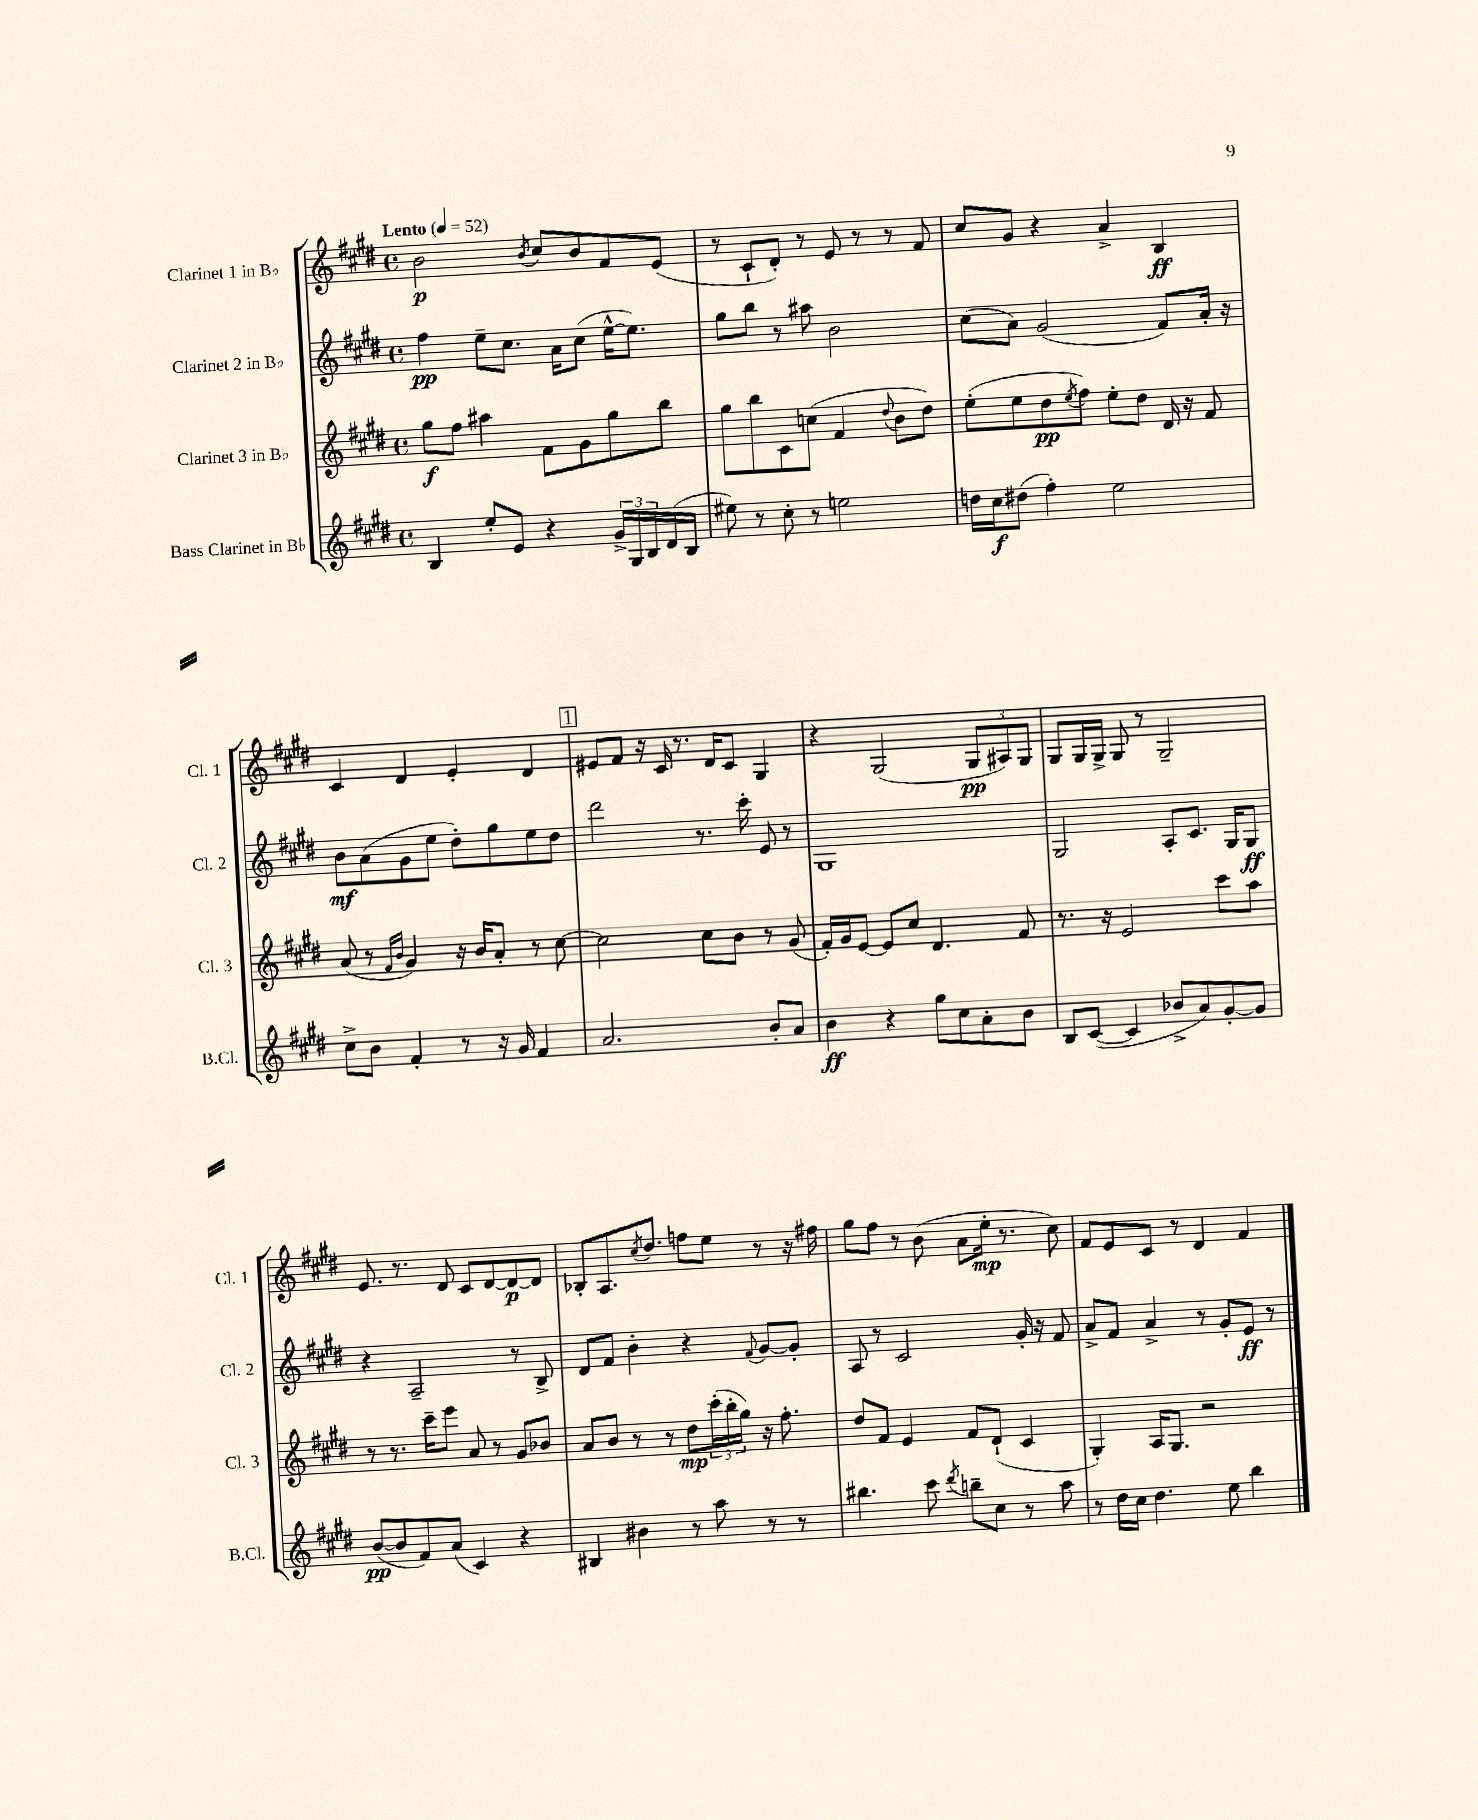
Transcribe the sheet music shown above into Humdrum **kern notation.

**kern	**kern	**kern	**kern
*staff4	*staff3	*staff2	*staff1
*clefG2	*clefG2	*clefG2	*clefG2
*k[f#c#g#d#]	*k[f#c#g#d#]	*k[f#c#g#d#]	*k[f#c#g#d#]
*M4/4	*M4/4	*M4/4	*M4/4
*met(c)	*met(c)	*met(c)	*met(c)
*MM52	*MM52	*MM52	*MM52
4B	8gg#	4ff#	2b
.	8ff#	.	.
8ee'	4aa#	8ee~	.
8e	.	8.cc#	.
.	.	.	8qb
4r	8f#	.	8cc#
.	.	16a	.
.	8g#	(8cc#	8b
24g#^	8gg#	[16ee^^	8f#
24G#	.	.	.
.	.	8.ee])	.
24B	.	.	.
(16d#	8bb	.	(8e
16B	.	.	.
=	=	=	=
8ee#)	8gg#	8gg#	8r
8r	8bb	8bb	8c#`
8cc#'	8c#	8r	8d#')
8r	(8cc	8aa#	8r
2ee	4f#	2b	8e
.	.	.	8r
.	8qqdd#	.	.
.	8b	.	8r
.	8dd#)	.	8f#
=	=	=	=
16dd	(8ee'	(8cc#	8cc#
16cc#	.	.	.
(8dd#	8ee	8a)	8g#
4ff#')	8dd#	(2g#	4r
.	8qee	.	.
.	8ff#)	.	.
2ee	8ee'	.	4a^
.	8dd#	.	.
.	16d#	8f#)	4B
.	16r	.	.
.	8f#	16a'	.
.	.	16r	.
=	=	=	=
8cc#^	(8a	8b	4c#
8b	8r	(8a	.
.	16qqf#	.	.
.	16qqb	.	.
4f#'	4g#)	8g#	4d#
.	.	8ee	.
8r	16r	8dd#')	4e'
.	16b	.	.
16r	8a'	8gg#	.
16g#	.	.	.
4f#	8r	8ee	4d#
.	[8cc#	8dd#	.
=	=	=	=
2.a	2cc#]	2ddd#	8e#
.	.	.	8f#
.	.	.	16r
.	.	.	16c#
.	.	.	8.r
.	8cc#	8.r	.
.	.	.	16d#
.	8b	.	8c#
.	.	16ccc#'	.
8b'	8r	8e	4G#
8a	(8g#	8r	.
=	=	=	=
4b	16f#')	1G#	4r
.	16g#	.	.
.	[8e	.	.
4r	8e]	.	(2G#
.	8cc#	.	.
8gg#	4.d#	.	.
8cc#	.	.	.
8a'	.	.	12G#
.	.	.	12A#)
8b	8f#	.	.
.	.	.	12G#
=	=	=	=
8B	8.r	2G#	8G#
([8c#	.	.	16G#
.	16r	.	16G#^
4c#]	2e	.	8G#
.	.	.	8r
8b-^	.	8A'	2G#~
8a)	.	8.c#	.
[8g#'	8ccc#	.	.
.	.	16G#	.
8g#]	8aa	8G#	.
=	=	=	=
([8b	8r	4r	8.e
8b]	8.r	.	.
.	.	.	8.r
8f#)	.	2A~	.
.	16ccc#~	.	.
(8a	8eee	.	8d#
4c#)	8a	.	8c#
.	8r	.	[8d#
4r	8g#	8r	8d#_
.	8b-	8B^	8d#]
=	=	=	=
4B#	8a	8d#	8B-'
.	8b	8f#	8.A
4b#	8r	4b'	.
.	.	.	8qcc#
.	.	.	8.dd#
.	8r	.	.
8r	8dd#	4r	8ff
8aa	(24ccc#'	.	8ee
.	24bb'	.	.
.	24gg#)	.	.
.	.	8qqf#	.
8r	16r	[8g#	8r
.	8.ff#'	.	.
8r	.	8g#']	16r
.	.	.	16ff#
=	=	=	=
4.bb#	8dd#	8A	8gg#
.	8f#	8r	8ff#
.	4e	2c#	8r
8ccc#	.	.	(8b
8qddd#	.	.	.
8bb~	8f#	.	8a
8cc#	(8d#`	.	16ee'
.	.	.	8.r
8r	4c#	16g#'	.
.	.	16r	.
8aa	.	8f#	8cc#)
=	=	=	=
8r	4G#')	8a^	8f#
16dd#	.	8f#	8e
16cc#	.	.	.
4.dd#	16A	4a^	8c#
.	8.G#	.	.
.	.	.	8r
.	2r	8r	4d#
8ee	.	8g#'	.
4bb	.	8e	4f#
.	.	8r	.
==	==	==	==
*-	*-	*-	*-
